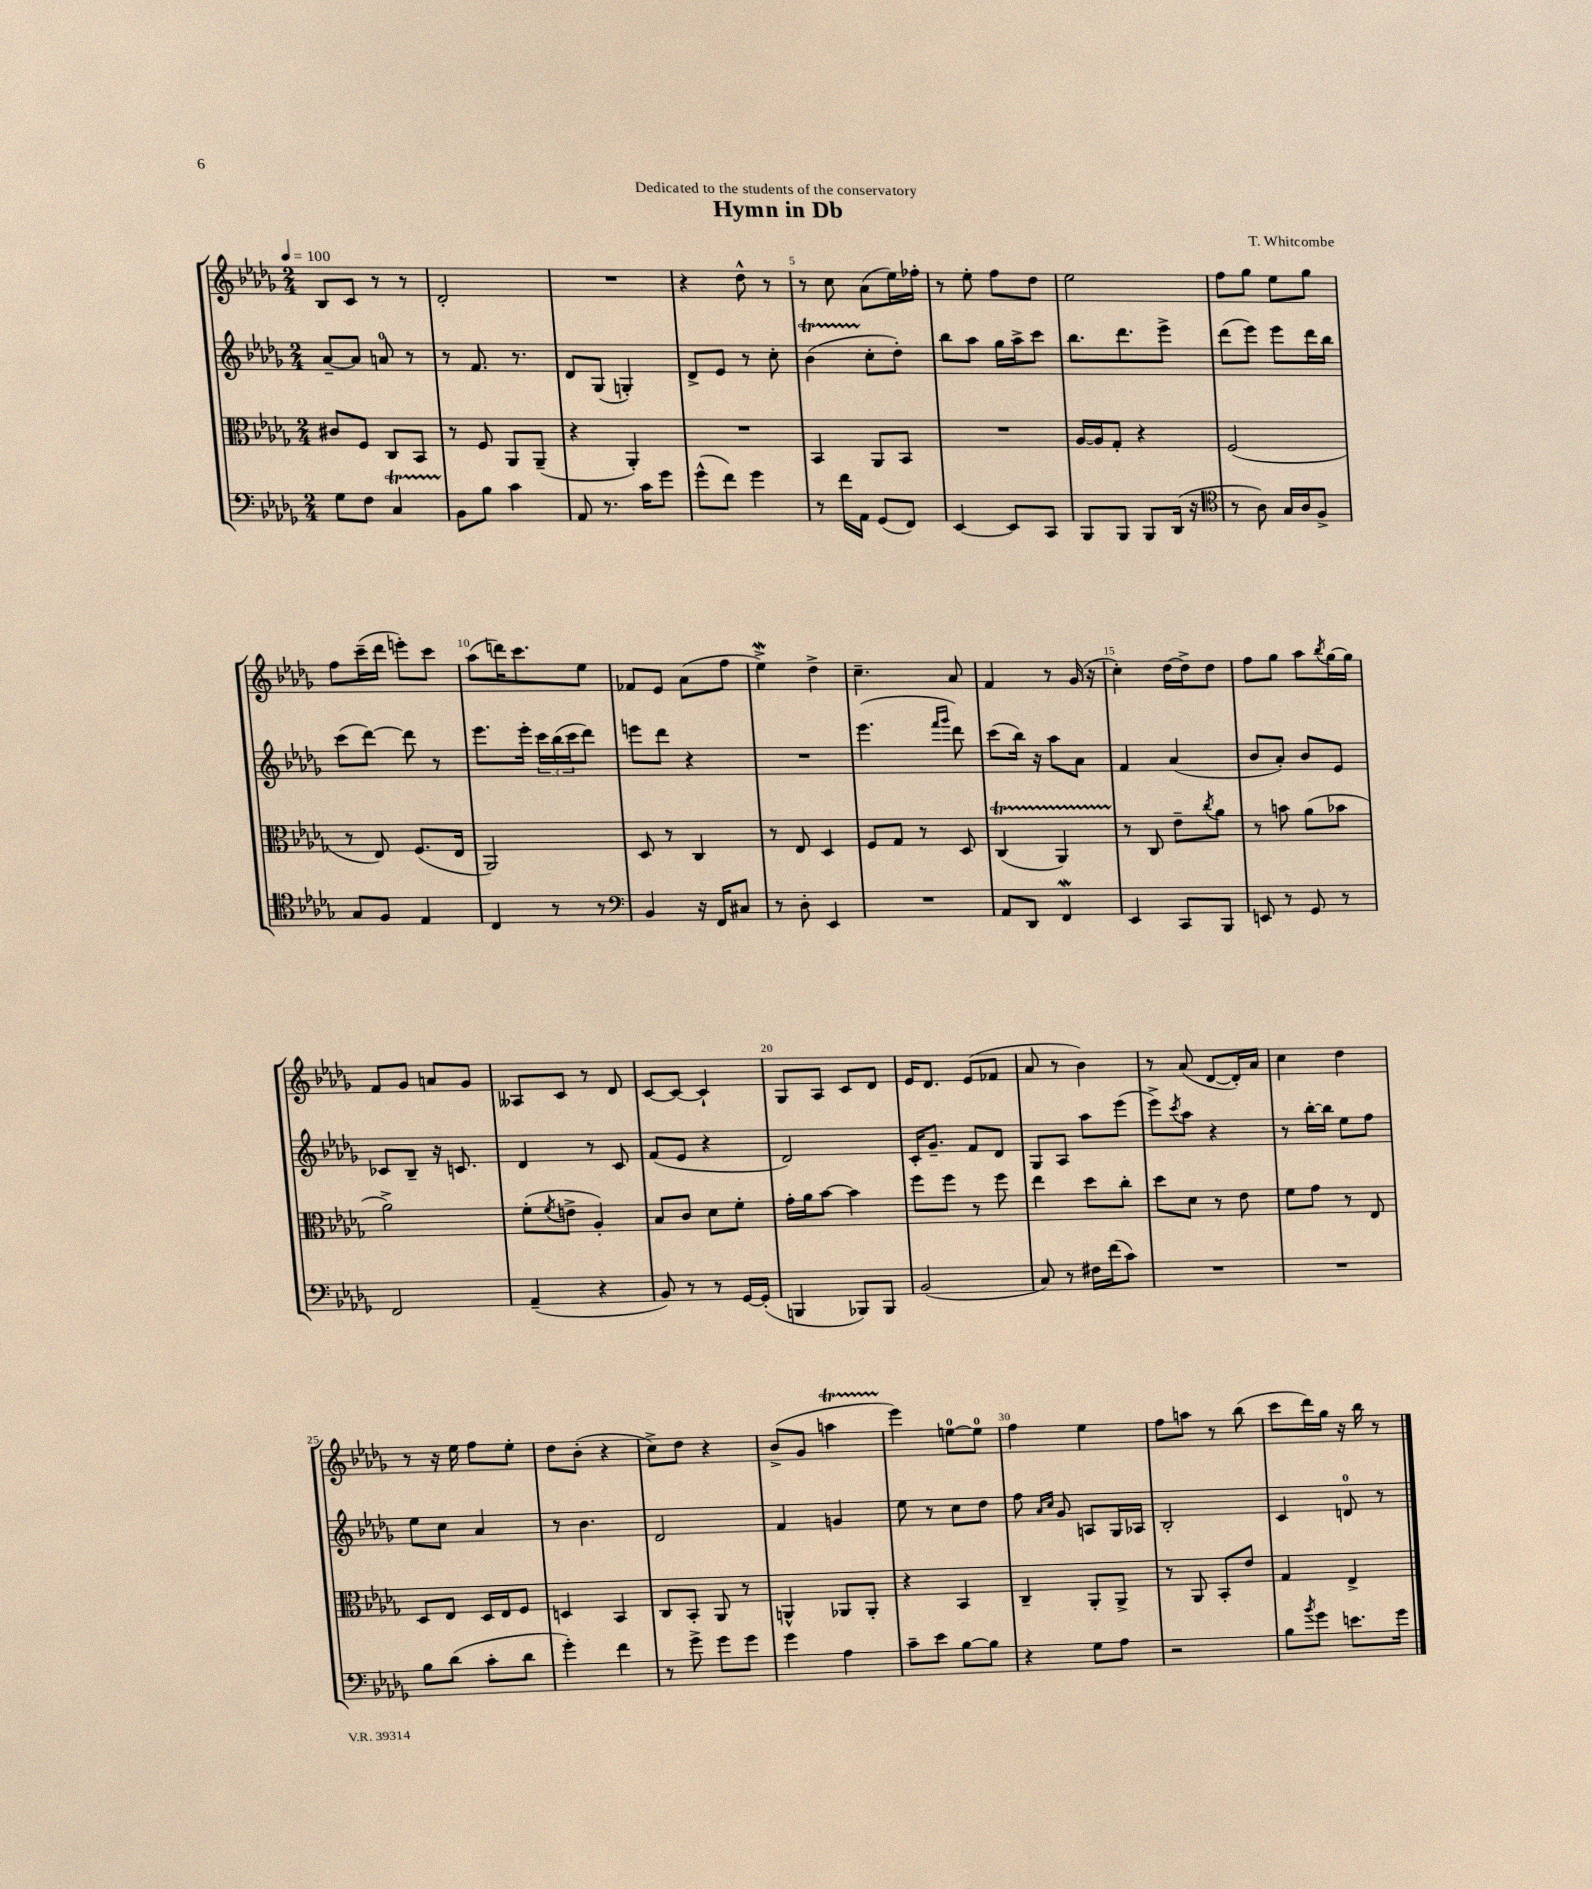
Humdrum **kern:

**kern	**kern	**kern	**kern
*part4	*part3	*part2	*part1
*staff4	*staff3	*staff2	*staff1
*clefF4	*clefC3	*clefG2	*clefG2
*k[b-e-a-d-g-]	*k[b-e-a-d-g-]	*k[b-e-a-d-g-]	*k[b-e-a-d-g-]
*M2/4	*M2/4	*M2/4	*M2/4
*MM100	*MM100	*MM100	*MM100
=1	=1	=1	=1
8G-\L	8c#X/L	[8a-~/L	8B-/L
8F\J	8F/J	8a-/J]	8c/J
4Ct/	8C/L	8an/	8r
.	8BB-/J	8r	8r
=2	=2	=2	=2
8BB-\L	8r	8r	2d-'/
8B-\J	8F/	8.f/	.
4c\	8AA-/L	.	.
.	.	8.r	.
.	(8AA-~/J	.	.
=3	=3	=3	=3
8AA-/	4r	8d-/L	2r
8.r	.	(8G-/J	.
.	4AA-'/)	4Gn'/)	.
16c\KL	.	.	.
8g-\J	.	.	.
=4	=4	=4	=4
(8g-^^\L	2r	8d-^/L	4r
8f\J)	.	8e-/J	.
4g-\	.	8r	8dd-^^\
.	.	8cc'\	8r
=5	=5	=5	=5
8r	4BB-/	(4b-T\	8r
16f\LL	.	.	8cc\
16AA-\JJ	.	.	.
(8GG-/L	8AA-/L	8cc'\L	(8a-\L
8FF/J)	8BB-/J	8dd-'\J)	16ee-\L)
.	.	.	16ff-X'\JJ
=6	=6	=6	=6
[4EE-/	2r	8bb-\L	8r
.	.	8aa-\J	8ee-'\
8EE-/L]	.	16gg-\LL	8ff\L
.	.	16aa-^\J	.
8CC/J	.	8ccc\J	8dd-\J
=7	=7	=7	=7
8BBB-/L	[16A-/LL	8.bb-\L	2ee-\
.	16A-/J]	.	.
8BBB-/J	8G-'/J	.	.
.	.	8.ddd-\	.
8BBB-/L	4r	.	.
(16DD-/Jk	.	8eee-^\J	.
16r	.	.	.
=8	=8	=8	=8
*clefC4	*	*	*
8r	(2F/	(8ddd-\L	8ff\L
8A-\)	.	8eee-\J)	8gg-\J
16G-/LL	.	8eee-\L	8ee-\L
16A-/J	.	.	.
8F^/J	.	16ddd-\L	8gg-\J
.	.	16bb-\JJ	.
!!LO:LB:g=z
=9	=9	=9	=9
8G-/L	8r	(8ccc\L	8ff\L
8F/J	8E-/)	[8ddd-\J)	(16ccc~\L
.	.	.	16ddd-\JJ
4E-/	(8.F/L	8ddd-\]	8eeen'\L)
.	.	8r	8ccc\J
.	16E-/Jk	.	.
=10	=10	=10	=10
4C/	2AA-/)	8.eee-\L	(8aa-\L
.	.	.	16dddn\K)
.	.	16eee-'\Jk	8.ccc\
8r	.	24ccc\LL	.
.	.	(24bb-\	.
.	.	24ccc\J	.
8r	.	8ddd-\J)	8ee-\J
=11	=11	=11	=11
*clefF4	*	*	*
4BB-/	8D-/	8eeen\L	8f-X/L
.	8r	8ddd-\J	8e-/J
16r	4C/	4r	(8a-\L
16FF/KL	.	.	.
8C#X/J	.	.	8ff\J
=12	=12	=12	=12
8r	8r	2r	4ee-W^\)
8D-'\	8E-/	.	.
4EE-/	4D-/	.	4dd-^\
=13	=13	=13	=13
2r	8F/L	(4.eee-\	4.cc~\
.	8G-/J	.	.
.	8r	.	.
.	.	16qqfff/LL	.
.	.	16qqggg-/JJ	.
.	8D-/	8ddd-\)	8a-/
=14	=14	=14	=14
8AA-/L	(4Ct/	(8ccc\L	4f/
8DD-/J	.	16bb-\Jk)	.
.	.	16r	.
4FFW/	4AA-TTT/)	8aa-\L	8r
.	.	8a-\J	(16g-/
.	.	.	16r
=15	=15	=15	=15
4EE-/	8r	4f/	4cc'\)
.	8C/	.	.
8CC/L	8e-~\L	(4a-/	[16dd-\LL
.	.	.	16dd-^\J]
.	8qcc/	.	.
8BBB-/J	8a-\J	.	8dd-\J
=16	=16	=16	=16
8EEn/	8r	8b-/L	8ff\L
8r	8bn\	8a-'/J)	8gg-\J
8GG-/	(8a-\L	8b-/L	8aa-\L
.	.	.	8qbb-/
8r	8b-X\J	8e-/J	[16gg-\L
.	.	.	16gg-\JJ]
!!LO:LB:g=z
=17	=17	=17	=17
2FF/	2a-^\)	8c-X/L	8f/L
.	.	8B-~/J	8g-/J
.	.	16r	8an/L
.	.	8.cn/	.
.	.	.	8g-/J
=18	=18	=18	=18
(4AA-~/	(8f'\L	4d-/	8A--X/L
.	8qf/	.	.
.	8en^\J	.	8c/J
4r	4A-'/)	8r	8r
.	.	8c/	8d-/
=19	=19	=19	=19
8BB-/)	8B-/L	(8f/L	[8c/L
8r	8c/J	8e-/J	8c/J_
8r	8d-\L	4r	4c`/]
[16GG-/LL	8f'\J	.	.
(16GG-'/JJ]	.	.	.
=20	=20	=20	=20
4BBBn/	16g-'\LL	2d-/)	8G-/L
.	16a-\J	.	.
.	[8b-\J	.	8A-/J
8BBB-X/L)	4b-\]	.	8c/L
8BBB-/J	.	.	8d-/J
=21	=21	=21	=21
(2BB-/	8ff\L	16c'/KL	16e-/KL
.	.	8.g-~/J	8.d-/J
.	8ff\J	.	.
.	8r	8f/L	(8e-/L
.	8ff\	8d-/J	8f-X/J
=22	=22	=22	=22
8C/)	4ee-\	8G-/L	8a-/
8r	.	8A-/J	8r
16F#X\LL	8dd-\L	8aa-\L	4b-\)
(16f\J	.	.	.
8c\J)	8cc'\J	(8eee-\J	.
=23	=23	=23	=23
2r	8dd-\L	8eee-^\L)	8r
.	.	8qccc/	.
.	8d-\J	8aa-\J	(8a-/
.	8r	4r	[8d-/L
.	8e-\	.	16d-'/L])
.	.	.	16a-/JJ
=24	=24	=24	=24
2r	8f\L	8r	4cc\
.	8g-\J	[16bb-'\LL	.
.	.	16bb-\JJ]	.
.	8r	8ee-\L	4dd-\
.	8E-/	8ff\J	.
!!LO:LB:g=z
=25	=25	=25	=25
8B-\L	8D-/L	8ee-\L	8r
(8d-\J	8E-/J	8cc\J	16r
.	.	.	16ee-\
8c'\L	16D-/LL	4a-/	8ff\L
.	16E-/J	.	.
8d-\J	8F/J	.	8ee-'\J
=26	=26	=26	=26
4g-'\)	4Dn/	8r	8dd-\L
.	.	4.b-\	(8b-'\J
4f\	4BB-/	.	4r
=27	=27	=27	=27
8r	8C/L	2d-/	8cc^\L)
8g-^\	8BB-'/J	.	8dd-\J
8g-\L	8AA-/	.	4r
8g-\J	8r	.	.
=28	=28	=28	=28
4g-\	4AAn^^/	4f/	(8b-^/L
.	.	.	8g-/J
4A-\	8AA-X/L	4gn/	4aant\
.	8AA-'/J	.	.
=29	=29	=29	=29
8c~\L	4r	8ee-\	4eee-\)
8e-\J	.	8r	.
[8B-\L	4BB-/	8cc\L	[8een\L
8B-\J]	.	8dd-\J	8ee\J]
=30	=30	=30	=30
4r	4C~/	8ff\	4ff\
.	.	16qqa-/LL	.
.	.	16qqcc/JJ	.
.	.	8g-/	.
8G-\L	8AA-'/L	8An/L	4ee-\
8A-\J	8AA-^/J	16G-/L	.
.	.	16A-X/JJ	.
=31	=31	=31	=31
2r	8r	2B-'/	8ff\L
.	8AA-/	.	8aan\J
.	8BB-'/L	.	8r
.	8e-/J	.	(8bb-\
=32	=32	=32	=32
8B-\L	4G-/	4c/	8ccc\L
8qb-/	.	.	.
8g-\J	.	.	16ddd-\L)
.	.	.	16gg-\JJ
8.en\L	4E-^/	8dn/	16r
.	.	.	16bb-\
.	.	8r	8r
16g-\Jk	.	.	.
==	==	==	==
*-	*-	*-	*-
